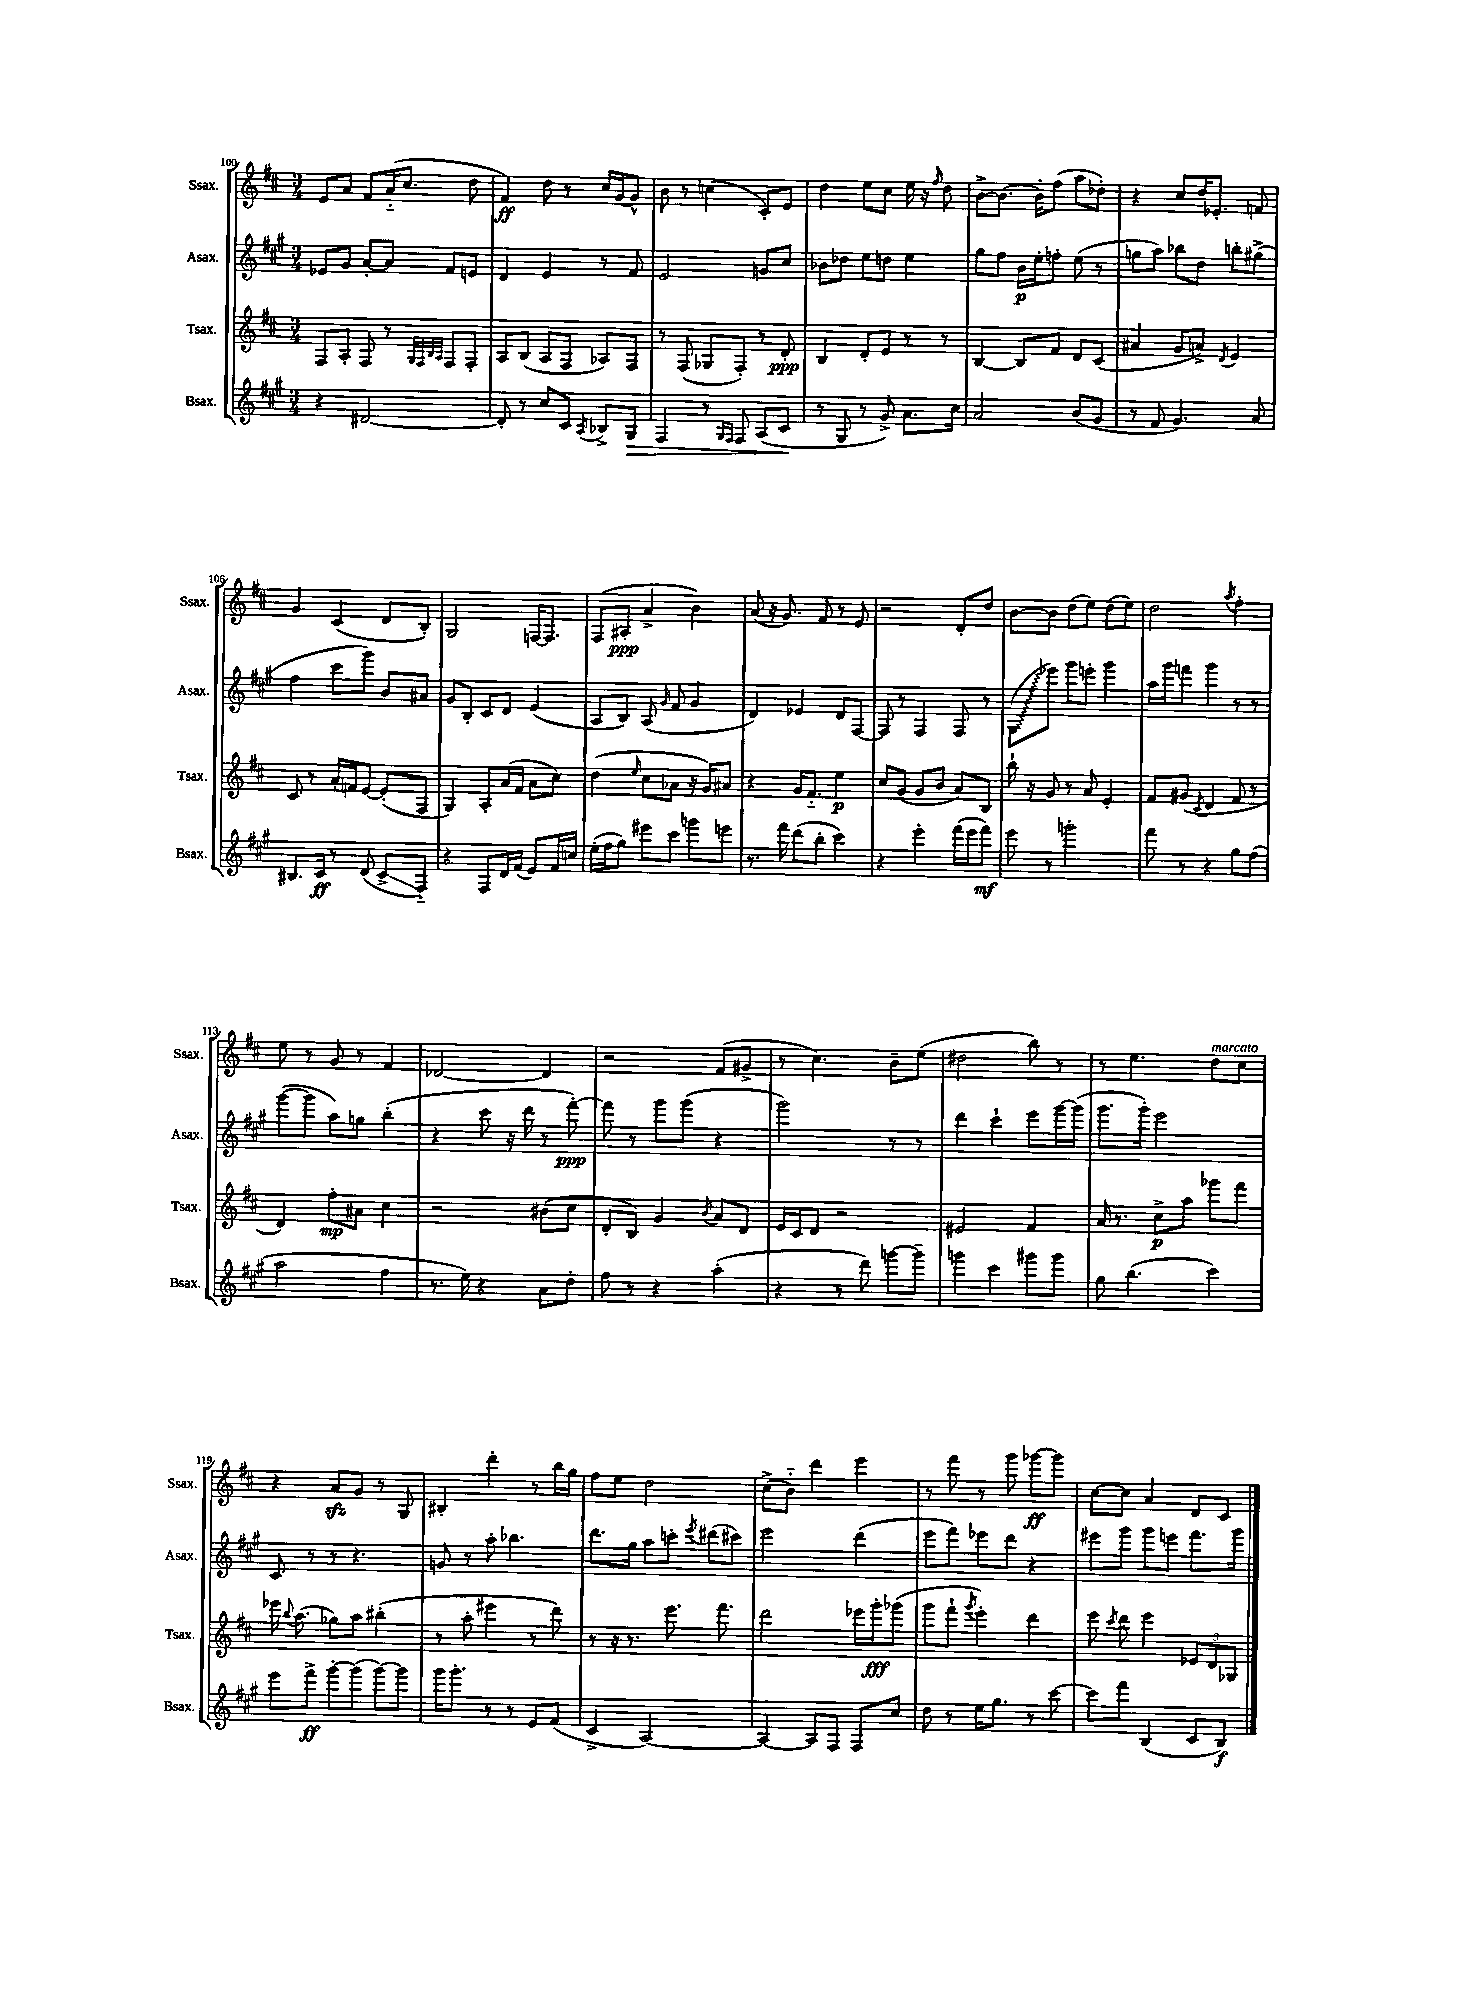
<<
\new StaffGroup <<
\new Staff = "s0" \with { instrumentName = "Ssax." shortInstrumentName = "Ssax." } {
    \clef treble \key d \major \numericTimeSignature \time 3/4
    \autoBeamOff e'8[ a'8] fis'8[ a'16-_( cis''8.] d''8 |
    fis'4\ff) d''8 r8 cis''16[ g'16~ g'8]-^ |
    b'8 r8 c''4( cis'8[-.) e'8] |
    d''4 e''8[ cis''8] e''16 r16 \grace { fis''16 } d''8 |
    b'8[~-> b'8.]~ b'16[-. fis''8]( a''8[ des''8]-.) |
    r4 cis''8[ d''16 ees'8.]-. f'8 |
    g'4 cis'4( d'8[ b8]-.) |
    g2 f16[~ f8.] |
    fis8[( ais8]-.\ppp a'4-> b'4) |
    a'8( r16 g'8.) fis'8 r8 e'8 |
    r2 d'8[-. d''8] |
    b'8[~ b'8] d''8[( e''8]) d''8[( e''8]) |
    d''2 \acciaccatura { a''8 } fis''4-. |
    e''8 r8 g'8 r8 fis'4 |
    des'2~ des'4 |
    r2 fis'8[( gis'8]-> |
    r8 cis''4.) b'8[-- e''8]( |
    dis''2 b''8) r8 |
    r8 e''4. d''8[^\markup { \italic "marcato" } cis''8] |
    r4 a'8[\sfz g'8] r8 g8 |
    bis4-. d'''4-. r8 b''16[ g''16] |
    fis''8[ e''8] d''2 |
    cis''8[->( b'8]-_) d'''4 e'''4 |
    r8 fis'''8 r8 g'''8 ges'''8[~\ff ges'''8] |
    cis''8[~ cis''8] a'4 d'8[ cis'8] \bar "|." |
}
\new Staff = "s1" \with { instrumentName = "Asax." shortInstrumentName = "Asax." } {
    \clef treble \key a \major \numericTimeSignature \time 3/4
    \autoBeamOff ees'8[ gis'8] a'8[~-. a'8] fis'8[ e'8] |
    d'4 e'4 r8 fis'8 |
    e'2 g'8[ cis''8] |
    bes'8[ des''8] e''8[ d''8] e''4 |
    gis''8[ fis''8] b'16[\p e''16-. f''8]-. e''8( r8 |
    g''8[ a''8]) bes''8[ d''8] b''8[-. gis''8]->( |
    fis''4 cis'''8[ gis'''8]) b'8[ ais'8] |
    gis'8[ b8]-. cis'8[ d'8] e'4( |
    a8[ b8]) a8( \grace { gis'16 } fis'8 gis'4 |
    d'4) ees'4 d'8[ fis8]~ |
    fis8 r8 fis4 fis8 r8 |
    \once \override Glissando.style = #'zigzag gis8[\glissando( ees'''8]) gis'''8[ e'''8]-. gis'''4 |
    a''16[ gis'''16 f'''8] gis'''4 r8 r8 |
    gis'''8[~( gis'''8] a''8[) g''8] b''4-.( |
    r4 cis'''8 r16 d'''16 r8 fis'''8~-.\ppp) |
    fis'''8 r8 gis'''8[ gis'''8]( r4 |
    gis'''2) r8 r8 |
    d'''4 cis'''4-! e'''8[ gis'''16~ gis'''16]( |
    gis'''8.[ gis'''16]-.) e'''2 |
    cis'8 r8 r8 r4. |
    g'8 r8 a''8-. bes''4. |
    d'''8.[ gis''16] a''8[ c'''8]-. \acciaccatura { e'''8 } dis'''8[( cis'''8]) |
    e'''2 d'''4( |
    e'''8[ fis'''8]) ees'''8[ d'''8] r4 |
    eis'''8[ gis'''8] gis'''8[ e'''8] fis'''8.[ gis'''16] \bar "|." |
}
\new Staff = "s2" \with { instrumentName = "Tsax." shortInstrumentName = "Tsax." } {
    \clef treble \key d \major \numericTimeSignature \time 3/4
    \autoBeamOff fis8[ a8]-. fis8 r8 \grace { g32[ fis32 b32 a32] } fis8[ fis8]-. |
    a8[ b8]( a8[ fis8] aes8[) fis8] |
    r8 fis8( ges8[ fis8]-.) r8 d'8-.\ppp |
    b4 d'8[-. e'8] r8 r8 |
    b4~ b8[ fis'8] d'8[ cis'8]( |
    ais'4 g'8[ a'8]->) \acciaccatura { d'8 } e'4 |
    cis'8 r8 a'16[-. f'16 e'8]~ e'8[-.( fis8] |
    g4) a8[-. a'16( fis'16] a'8[ cis''8]) |
    d''4( \grace { e''16 } cis''8[ aes'8] r16 g'16[) ais'8] |
    r4 g'16[ fis'8.]-_ e''4\p |
    cis''8[ g'8]( g'8[ b'8] a'8[) b8] |
    b''16-! r16 g'8 r8 a'8 e'4-. |
    fis'8[ gis'8]( \acciaccatura { cis'8 } d'4 fis'8 r8 |
    d'4) fis''8[-.\mp ais'8] cis''4 |
    r2 bis'8[( cis''8] |
    d'8[-. b8]) g'4 \acciaccatura { b'8 } a'8[ d'8] |
    e'16[ cis'16 d'8] r2 |
    eis'2 fis'4 |
    a'16 r8. cis''8[->\p a''8] ges'''8[ fis'''8] |
    ees'''16 \appoggiatura { b''8 } a''8.( ges''8[) a''8] bis''4-.( |
    r8 a''8-. eis'''4 r8 d'''8) |
    r8 r16 r8. e'''8. fis'''8. |
    d'''2 ees'''16[ g'''16-.\fff ges'''8]( |
    g'''8[ fis'''8]-! \acciaccatura { g'''8 } e'''4-.) d'''4 |
    e'''8 \acciaccatura { cis'''8 } d'''8 e'''4 \tuplet 3/2 { ees'8[ d'8 ges8] } \bar "|." |
}
\new Staff = "s3" \with { instrumentName = "Bsax." shortInstrumentName = "Bsax." } {
    \clef treble \key a \major \numericTimeSignature \time 3/4
    \autoBeamOff r4 dis'2~ |
    dis'8-. r8 cis''8[ cis'8] \acciaccatura { a8 } bes8[-> gis8]\> |
    fis4 r8 \grace { gis16[ fis16] } fis8 a8[( cis'8]\! |
    r8 gis8 r8 gis'8->) a'8.[ cis''16] |
    a'2 b'8[( gis'8] |
    r8 fis'8 gis'4.) a'8 |
    bis8.[ cis'16]\ff r8 d'8( cis'8[->\glissando fis8]-_) |
    r4 fis8[ d'16 fis'16]( e'8[) fis'16 c''16] |
    e''16[-.( fis''16 gis''8]) eis'''8[ cis'''8] g'''8[ e'''8] |
    r8. fis'''16 d'''8[( b''8]-. cis'''4) |
    r4 e'''4-. fis'''16[( e'''16 fis'''8]\mf) |
    e'''8 r8 g'''2-. |
    fis'''8 r8 r4 gis''8[ fis''8]( |
    a''2 fis''4 |
    r8. e''16) r4 a'8[ d''8]-. |
    fis''8 r8 r4 a''4-.( |
    r4 r8 d'''8) g'''8[~ g'''8]-- |
    g'''4 cis'''4 gis'''8[ gis'''8] |
    gis''8 b''4.( cis'''4) |
    e'''8[ fis'''8]->\ff gis'''8[~-. gis'''8]( gis'''8[~) gis'''8] |
    gis'''16[ gis'''8.]-. r8 r8 e'8[ fis'8]( |
    cis'4-> a2~) |
    a4~ a8[ fis8] fis8[ cis''8] |
    d''8 r8 e''16[ gis''8.] r8 cis'''8~ |
    cis'''8[ fis'''8] b4( cis'8[ b8]\f) \bar "|." |
}
>>
>>
\layout { \context { \Score currentBarNumber = #100 } }
